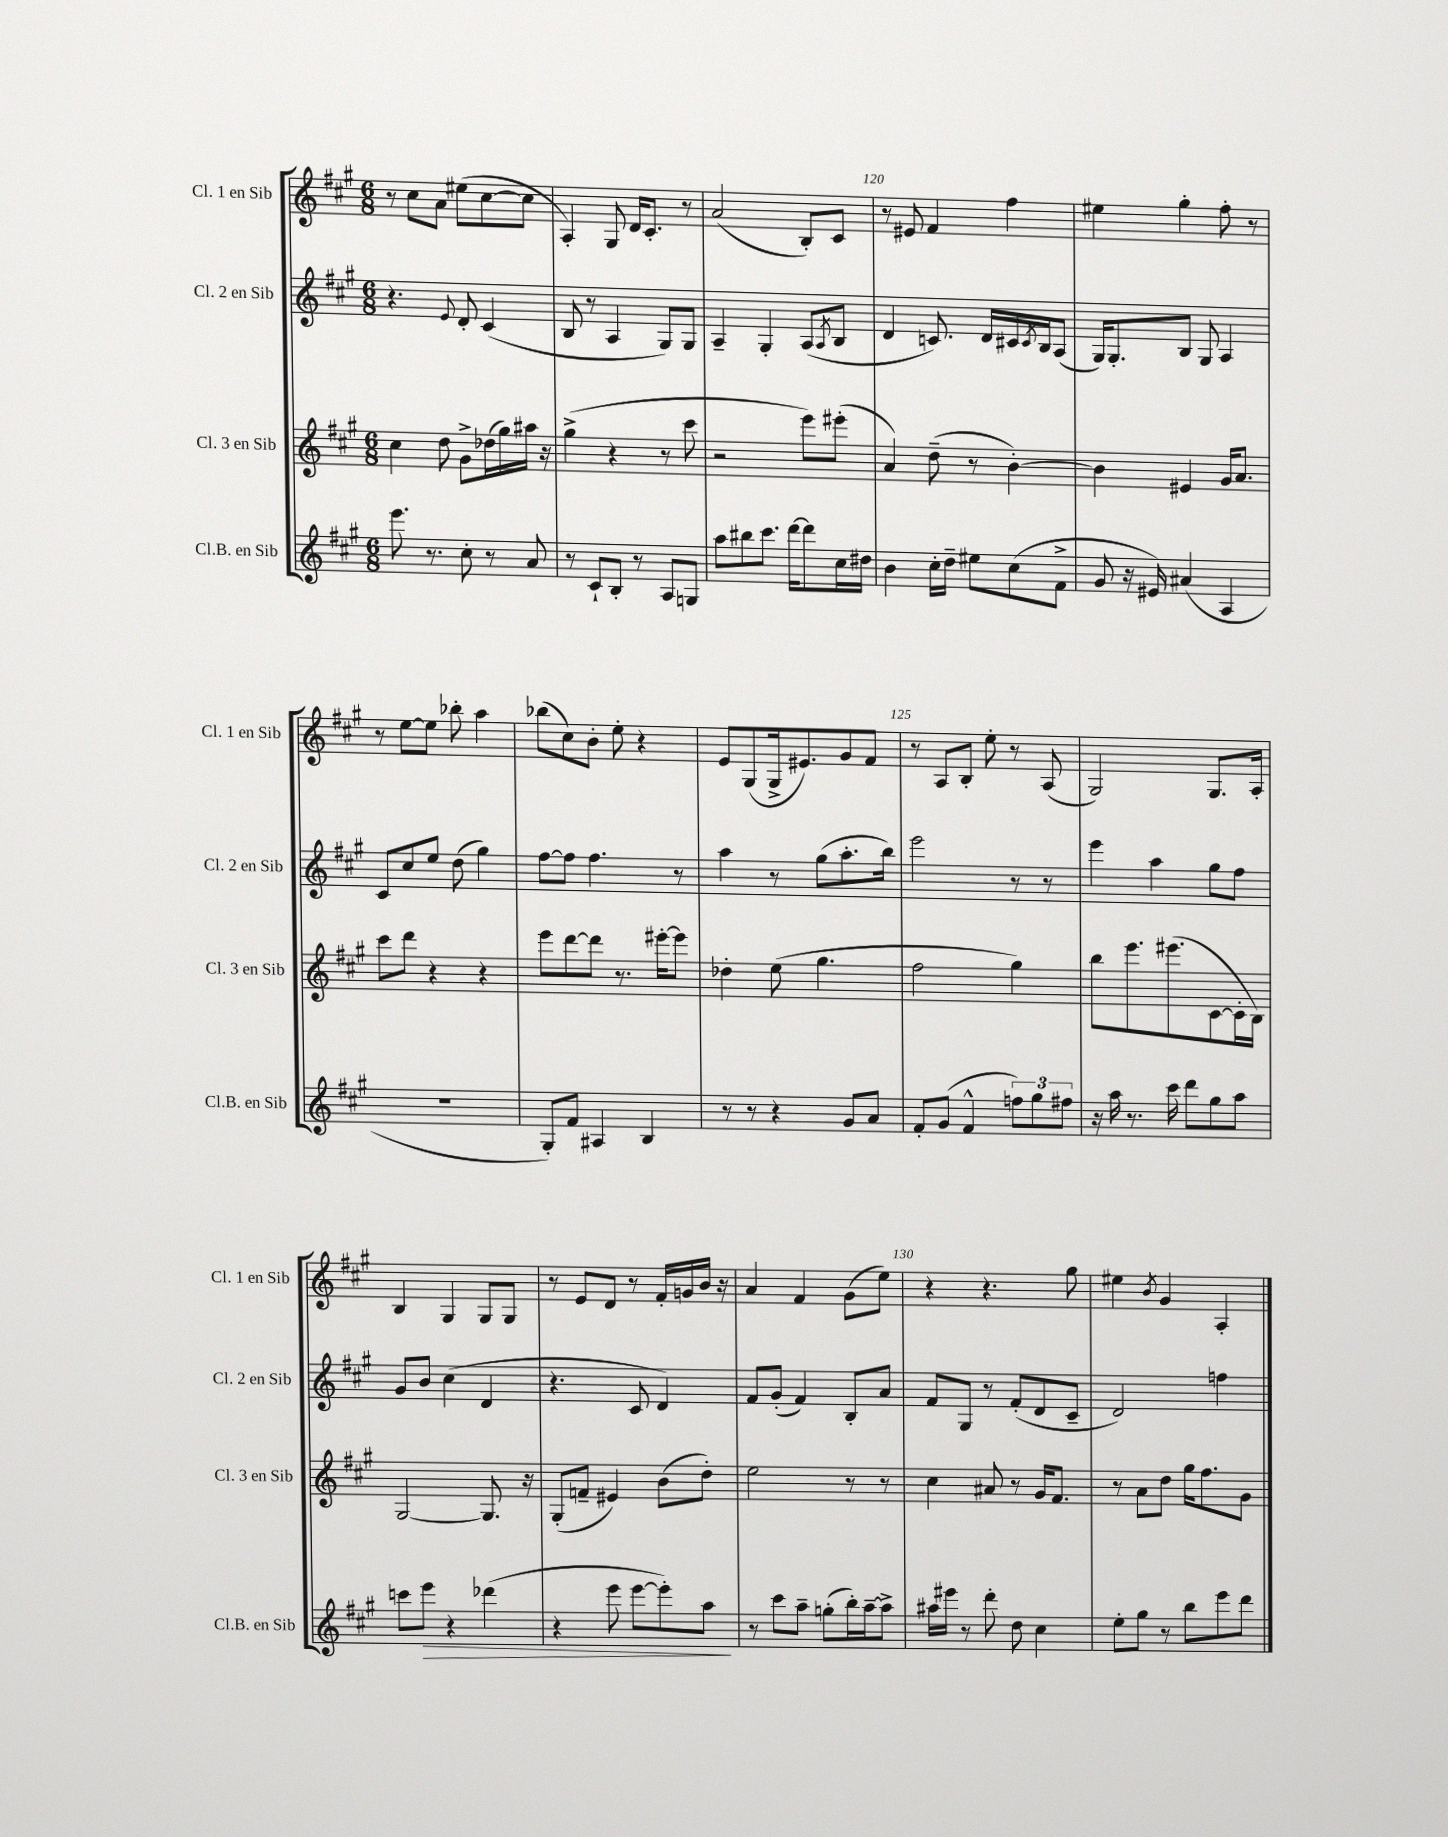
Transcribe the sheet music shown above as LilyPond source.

<<
\new StaffGroup <<
\new Staff = "s0" \with { instrumentName = "Cl. 1 en Sib" shortInstrumentName = "Cl. 1 en Sib" } {
    \clef treble \key a \major \numericTimeSignature \time 6/8
    r8 cis''8 a'8 eis''8( cis''8~ cis''8 |
    a4-.) gis8 d'16 cis'8.-. r8 |
    a'2( b8-.) cis'8 |
    r8 eis'8 fis'4 fis''4 |
    eis''4 gis''4-. fis''8-. r8 |
    r8 e''8~ e''8 bes''8-. a''4 |
    bes''8( cis''8) b'8-. e''8-. r4 |
    e'8 gis8( gis16-> eis'8.) gis'8 fis'8 |
    r8 a8 b8-. e''8-. r8 a8( |
    gis2) gis8. a16-. |
    b4 gis4 gis8 gis8 |
    r8 e'8 d'8 r8 fis'16-. g'16 b'16 r16 |
    a'4 fis'4 gis'8( e''8) |
    r4 r4. gis''8 |
    eis''4 \acciaccatura { b'8 } gis'4 a4-. \bar "|." |
}
\new Staff = "s1" \with { instrumentName = "Cl. 2 en Sib" shortInstrumentName = "Cl. 2 en Sib" } {
    \clef treble \key a \major \numericTimeSignature \time 6/8
    r4. \appoggiatura { e'8 } d'8-. cis'4( |
    b8 r8 a4 gis8) gis8 |
    a4-- gis4-. a8( \acciaccatura { a8 } b8 |
    d'4 c'8.) d'16 cis'16 \acciaccatura { cis'8 } b16 a8( |
    gis16) gis8.-. b8 gis8 a4 |
    cis'8 cis''8 e''8 d''8( gis''4) |
    fis''8~ fis''8 fis''4. r8 |
    a''4 r8 gis''8( a''8.-. b''16) |
    e'''2 r8 r8 |
    e'''4 a''4 gis''8 fis''8 |
    gis'8 b'8 cis''4( d'4 |
    r4. cis'8 d'4) |
    fis'8 gis'8-.( fis'4) b8-. a'8 |
    fis'8 gis8 r8 fis'8-.( d'8 cis'8-- |
    d'2) f''4 \bar "|." |
}
\new Staff = "s2" \with { instrumentName = "Cl. 3 en Sib" shortInstrumentName = "Cl. 3 en Sib" } {
    \clef treble \key a \major \numericTimeSignature \time 6/8
    cis''4 d''8 gis'8-> des''16( gis''16) ais''16 r16 |
    gis''4->( r4 r8 cis'''8 |
    r2 e'''8) eis'''8-.( |
    a'4) d''8--( r8 b'4~-.) |
    b'4 eis'4 gis'16 a'8. |
    cis'''8 d'''8 r4 r4 |
    e'''8 d'''8~ d'''8 r8. eis'''16~-. eis'''8 |
    des''4-. e''8( gis''4. |
    fis''2 gis''4) |
    b''8 e'''8. eis'''8.( cis'8~ cis'16-. b16) |
    gis2~ gis8. r16 |
    gis8-.( f'8-- eis'4) b'8( d''8-.) |
    e''2 r8 r8 |
    cis''4 ais'8 r8 gis'16 fis'8. |
    r8 a'8 d''8 gis''16 fis''8. gis'8 \bar "|." |
}
\new Staff = "s3" \with { instrumentName = "Cl.B. en Sib" shortInstrumentName = "Cl.B. en Sib" } {
    \clef treble \key a \major \numericTimeSignature \time 6/8
    e'''8. r8. cis''8-. r8 a'8 |
    r8 cis'8-! b8-. r8 a8 g8 |
    a''8 bis''8 cis'''8. d'''16~ d'''8 cis''16 dis''16 |
    b'4 cis''16-. d''16-- eis''8 cis''8( fis'8-> |
    gis'8 r16 eis'16) ais'4( a4 |
    r2. |
    gis8-.) fis'8 ais4 b4 |
    r8 r8 r4 gis'8 a'8 |
    fis'8-. gis'8( fis'4-^ \tuplet 3/2 { f''8) gis''8 fis''8 } |
    r16 a''16 r8. cis'''16 d'''8 gis''8 a''8 |
    c'''8 e'''8\> r4 des'''4( |
    r4 e'''8 e'''8~ e'''8-.) a''8\! |
    r8 cis'''8 a''8-- g''8-.( b''16-.) a''16~-- a''8-> |
    ais''16 eis'''16 r8 d'''8-. d''8 cis''4 |
    e''8-. gis''8 r8 b''8 e'''8 d'''8 \bar "|." |
}
>>
>>
\layout { \context { \Score currentBarNumber = #117 \override BarNumber.break-visibility = ##(#f #t #t) barNumberVisibility = #(every-nth-bar-number-visible 5) } }
